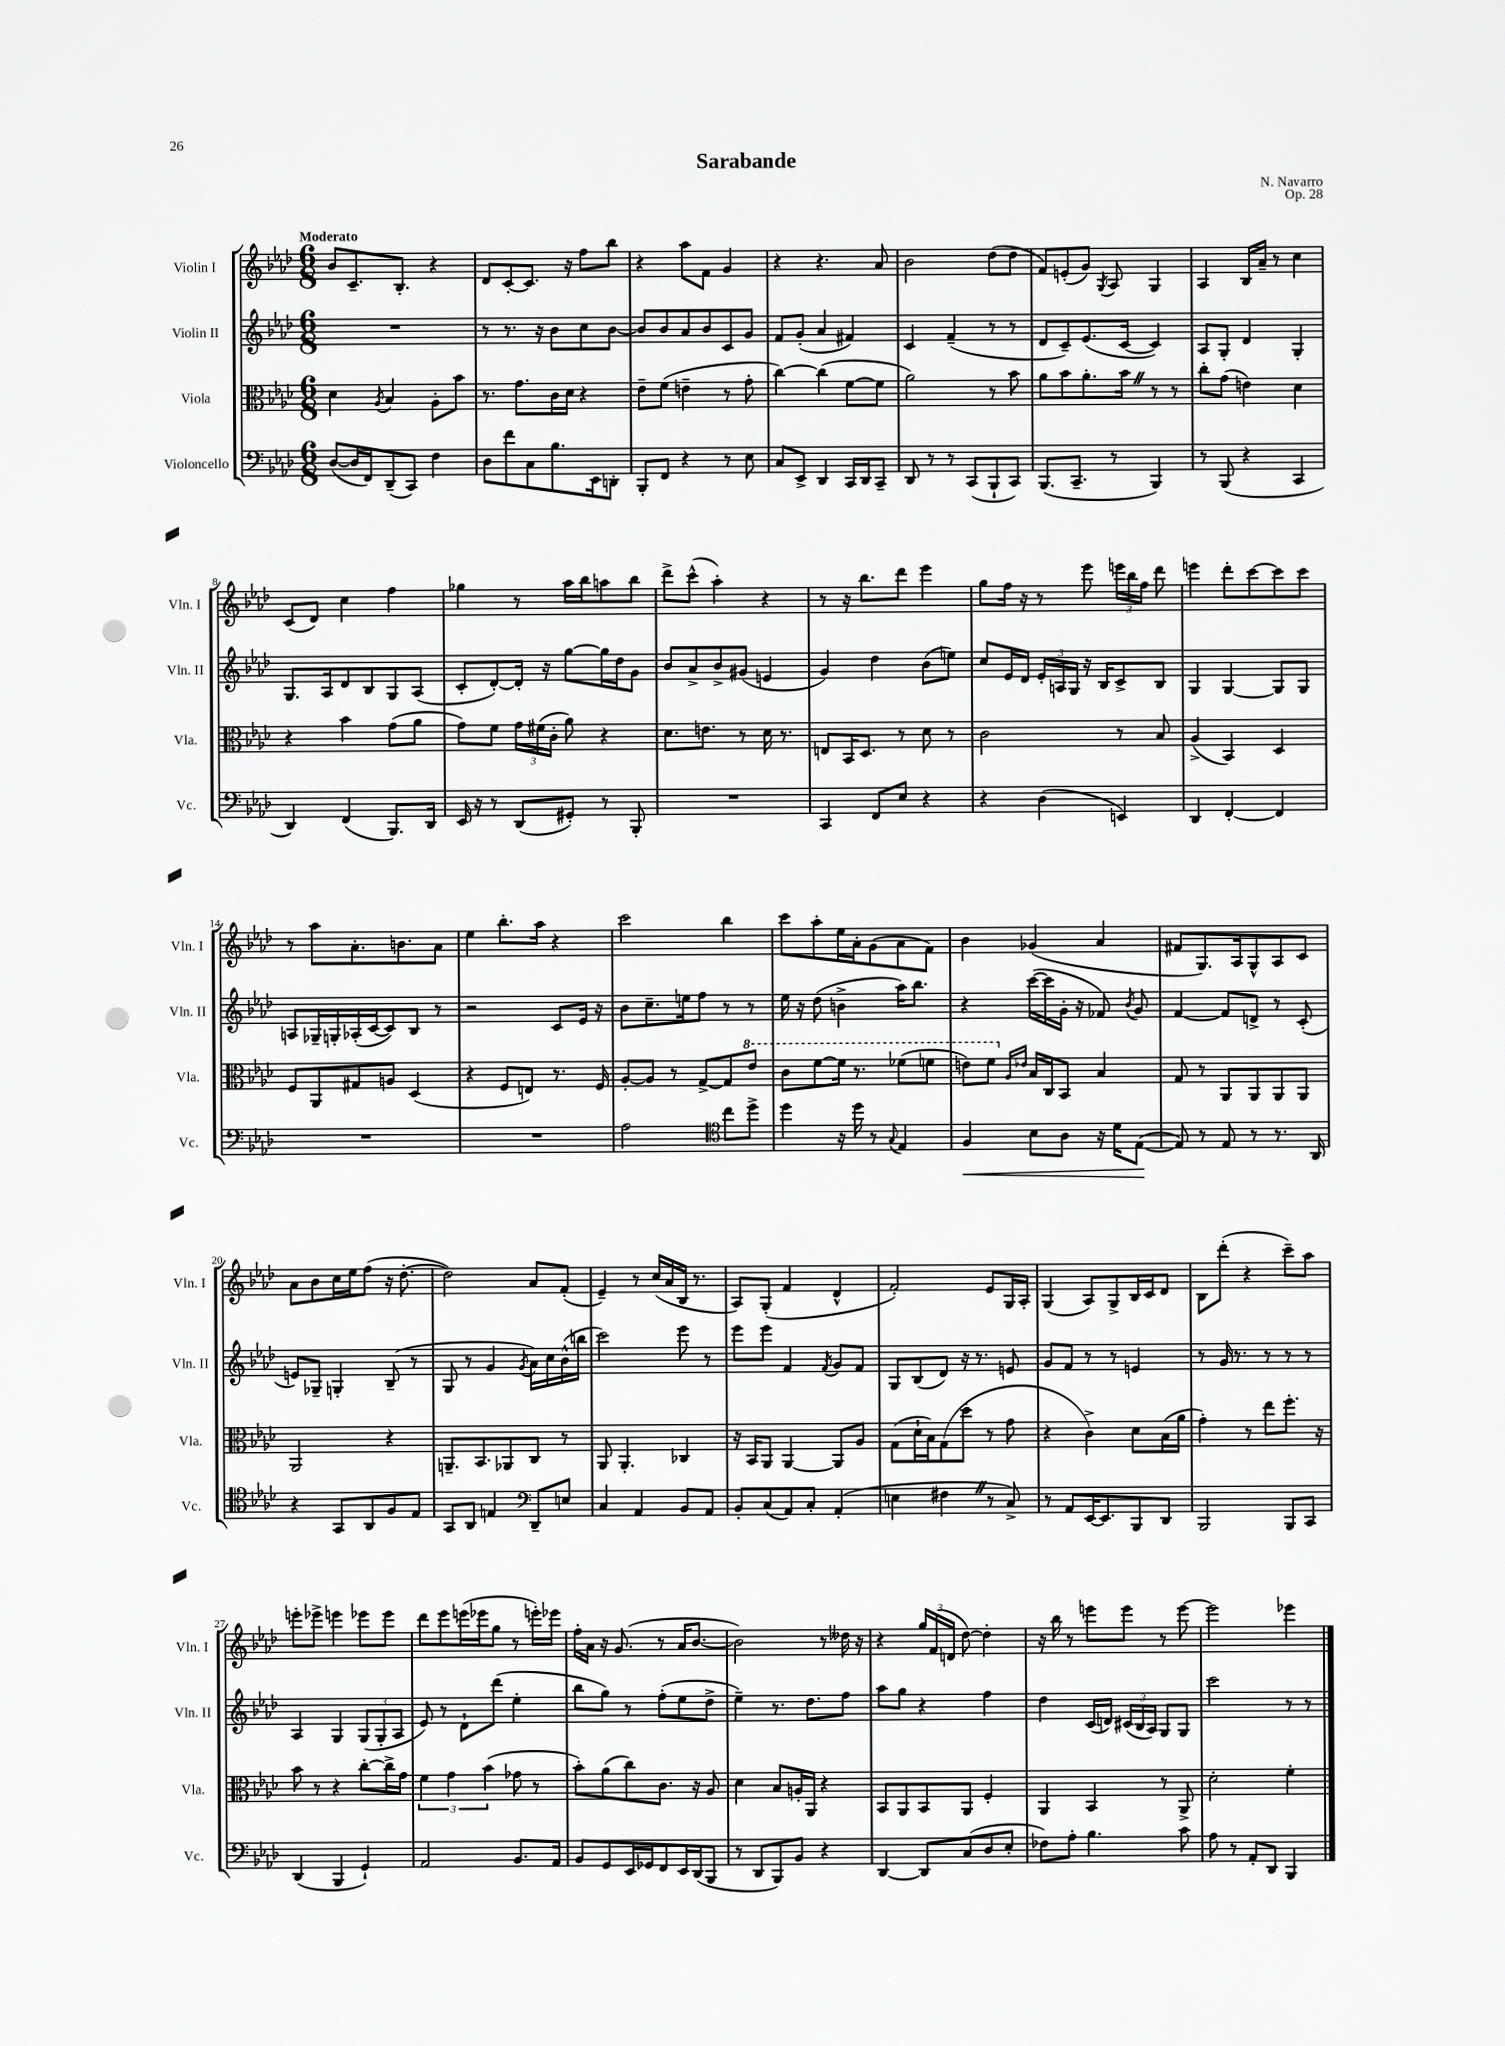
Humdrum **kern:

**kern	**kern	**kern	**kern
*staff4	*staff3	*staff2	*staff1
*clefF4	*clefC3	*clefG2	*clefG2
*k[b-e-a-d-]	*k[b-e-a-d-]	*k[b-e-a-d-]	*k[b-e-a-d-]
*M6/8	*M6/8	*M6/8	*M6/8
([8D-/L	4d-\	2.r	8b-/L
16D-/]L	.	.	8.c~/
16FF/J)	.	.	.
.	8qA-/	.	.
(8DD-~/	4B-/	.	.
.	.	.	8.B-'/J
8CC/J)	.	.	.
4F\	8A-'\L	.	4r
.	8b-\J	.	.
=	=	=	=
8D-\L	8.r	8r	8d-/L
8f\	.	8.r	[8c'/
.	8.g\L	.	.
8C\	.	.	8.c/]J
.	.	16r	.
8.B-\	16c\L	8b-\L	.
.	16d-\JJ	.	16r
.	4r	8cc\	8ff\L
16EE-\k	.	.	.
8DD'\J	.	[8b-\J	8bb-\J
=	=	=	=
8BBB-'/L	8e-~\L	8b-/]L	4r
8FF/J	(8f\J	8b-/	.
4r	4e~\	8a-/	8aa-\L
.	.	8b-/	8f\J
8r	8r	8c/	4g/
8E-\	8g'\	8g/J	.
=	=	=	=
8C/L	[4cc\)	8f/L	4r
8EE-^/J	.	(8g'/J	.
4DD-/	(4cc\]	4a-/	4.r
16CC/LL	[8f\L	4f#/)	.
16DD-/J	.	.	.
8CC~/J	8f\]J	.	8a-/
=	=	=	=
8DD-/	2a-\)	4c/	2b-\
8r	.	.	.
8r	.	(4f~/	.
(8CC/L	.	.	.
8BBB-`/	8r	8r	(8dd-\L
8CC/J)	8b-\	8r	8dd-\J
=	=	=	=
(8.BBB-/L	8a-\L	8d-/L	8f/L)
.	8b-\	8c~/)	(8e'/
8.CC~/J	.	.	.
.	8.a-'\	(8.e-/	8g/J)
.	.	.	8qG/
8r	.	.	8A-/
.	16b-\Jk	[16c/Jk	.
4BBB-/)	8r	4c/])	4G/
.	8r	.	.
=	=	=	=
8r	8cc'\L	8A-/L	4A-/
(8BBB-/	(8g\J	8G'/J	.
4r	4e\)	4d-/	16B-/LL
.	.	.	16a-~/JJ
.	.	.	8r
4CC/	4d-\	4G'/	4cc\
=	=	=	=
4DD-/)	4r	8.G/L	(8c/L
.	.	.	8d-/J)
.	.	16A-/k	.
(4FF/	4b-\	8d-/	4cc\
.	.	8B-/	.
8.BBB-/L)	(8g\L	8G/	4ff\
.	8a-\J	(8A-/J	.
16DD-/Jk	.	.	.
=	=	=	=
16EE-/	8g\L)	8c'/L	4gg-\
16r	.	.	.
8r	8f\J	[8d-'/)	.
(8DD-/L	24g\LL	16d-'/]Jk	8r
.	(24f#\	.	.
.	.	16r	.
.	24c'\JJ	.	.
8GG#'/J)	8a-\)	[8gg\L	16aa-\LL
.	.	.	16bb-\J
8r	4r	16gg\]L	8aa\
.	.	16dd-\J	.
8BBB-'/	.	8g\J	8bb-\J
=	=	=	=
2.r	8.d-\L	8b-/L	8ddd-^\L
.	.	8a-^/	(8ccc^^\J
.	8.e\J	.	.
.	.	8b-^/	4aa-'\)
.	8r	(8g#/J	.
.	16d-\	4e/	4r
.	8.r	.	.
=	=	=	=
4CC/	8E/L	4g/)	8r
.	16BB-/K	.	16r
.	8.D-/J	.	8.bb-\L
8FF/L	.	4dd-\	.
8E-/J	8r	.	8ddd-\J
4r	8d-\	(8b-\L	4eee-\
.	8r	8ee\J)	.
=	=	=	=
4r	2c\	8cc/L	8gg\L
.	.	16e-/L	16ff\Jk
.	.	16d-/JJ	16r
(4D-\	.	24e-'/LL	8r
.	.	24A/	.
.	.	24G/JJ	.
.	.	16r	8eee-\
.	.	16B-/LK	.
4EE/)	8r	8c^/	24eee\LL
.	.	.	24bb-\
.	.	.	24ff\JJ
.	8B-/	8B-/J	8ddd-\
=	=	=	=
4DD-/	(4A-^/	4G/	4eee\
[4FF'/	4BB-/)	[4G/	8ddd-'\L
.	.	.	[8ccc\
4FF/]	4D-/	8G/]L	8ccc\]
.	.	8G/J	8ccc\J
=	=	=	=
2.r	8F/L	8A/L	8r
.	8AA-/	16G-~/L	8aa-\L
.	.	16G'/	.
.	8G#/	(16A-'/	8.a-'\
.	.	[16c/J	.
.	8A/J	8c/])	.
.	.	.	8.b\
.	(4D-/	8B-/J	.
.	.	8r	8a-\J
=	=	=	=
2.r	4r	2r	4ee-\
.	8F/L	.	8.bb-'\L
.	8E/J)	.	.
.	.	.	16aa-\Jk
.	8.r	8c/L	4r
.	.	16e-/Jk	.
.	16F/	16r	.
=	=	=	=
2A-\	[8A-'/L	8b-\L	2ccc\
.	8A-/]J	8.cc~\	.
.	8r	.	.
.	.	16ee\k	.
.	[8G^/L	8ff\J	.
*clefC4	*	*	*
8cc\L	8G/]	8r	4bb-\
8dd-^\J	8ee-/J	8r	.
=	=	=	=
4dd-\	8cc\L	16ee-\	8ccc\L
.	.	16r	.
.	[8ff\	(8dd-\	8aa-'\
16r	16ff\]Jk	4b^\	16ee-\L
16dd-\	8.r	.	16a-'\J
8r	.	.	(8g\
8qqG/	.	.	.
4E-/	(8ff-\L	16aa-\LK)	8a-\
.	.	8.bb-\J	.
.	8ff\J	.	8f\J)
=	=	=	=
4F/	8ee\L)	4r	4b-\
.	8ff\J	.	.
.	16qqA-/LL	.	.
.	16qqe-/JJ	.	.
8B-\L	16B-/LL	([16ccc\LL	(4g-/
.	16C/J	16ccc\]	.
8A-\J	8BB-/J	16g'\JJ	.
.	.	16r	.
16r	4B-/	8f-/)	4a-/
16d-\LK	.	.	.
.	.	8qb-/	.
([8E-\J	.	8g/	.
=	=	=	=
8E-/])	8G/	[4f/	8f#/L
8r	8r	.	8.G/)
8E-/	8AA-/L	8f/]L	.
.	.	.	16A-/k
8r	8AA-/	8d^/J	8G^^/
8.r	8AA-/	8r	8A-/
.	8AA-/J	(8c'/	8c/J
16AA-/	.	.	.
=	=	=	=
4r	2AA-/	8e/L)	8a-\L
.	.	8G-~/J	8b-\
8GG/L	.	4G'/	16cc\L
.	.	.	16ee-\J
8AA-/	.	.	(8ff\J
8F/	4r	(8B-~/	16r
.	.	.	[8.dd-'\
8E-/J	.	8r	.
=	=	=	=
8GG/L	8.AA~/L	8G/	2dd-\])
8AA-/J	.	8r	.
.	8.BB-/	.	.
4E/	.	4g/	.
.	8AA-/	.	.
*clefF4	*	*	*
.	.	8qg/	.
8DD-~/L	8C/J	16a-\LL)	8a-/L
.	.	16cc\	.
8E/J	8r	(16b-^^\	(8f'/J
.	.	16bb\JJ	.
=	=	=	=
4C/	8AA-/	2ccc\)	4e-~/)
.	4.AA-'/	.	.
4AA-/	.	.	8r
.	.	.	(16cc/LL
.	.	.	16a-/
8BB-/L	4C-/	8eee-\	16B-/JJ
.	.	.	8.r
8AA-/J	.	8r	.
=	=	=	=
8BB-'/L	16r	8eee-\L	8A-/L)
.	16BB-/LK	.	.
(8C/	8AA-/J	8eee-\J	(8G'/J
8AA-/)	[4AA-/	4f/	4f/
8C'/J	.	.	.
.	.	8qf/	.
(4AA-'/	8AA-/]L	8g/L	4d-^^/
.	8A-/J	8f/J	.
=	=	=	=
4E\	(8G\L	8G/L	2f'/)
.	16d-`\L	(8B-/	.
.	16B-\J)	.	.
4F#\	(8G\	8d-/J)	.
.	8dd-'\J	16r	.
.	.	8.r	.
8r	8r	.	8e-/L
8C^/)	8g\	8e/	16G/L
.	.	.	16A-'/JJ
=	=	=	=
8r	4r	8g/L	(4G/
8AA-/L	.	8f/J	.
[16EE-/K	4c^\)	8r	8A-/L)
8.EE-/]	.	.	.
.	.	8r	8G^/
8BBB-/	8d-\L	4e/	16B-/L
.	.	.	16c/J
8DD-/J	(16B-\L	.	8d-/J
.	16a-\JJ	.	.
=	=	=	=
2BBB-/	4g'\)	8r	8B-\L
.	.	16g/	(8ddd-'\J
.	.	8.r	.
.	8r	.	4r
.	8ee-\L	8r	.
8BBB-/L	8.ff'\J	8r	8ccc~\L)
8CC/J	.	8r	8aa-\J
.	16r	.	.
=	=	=	=
(4DD-/	8b-\	4A-/	8eee'\L
.	8r	.	8eee-^\J
4BBB-/	4r	4G/	4eee\
4GG`/)	[8cc'\L	(12G/L	8eee-\L
.	.	12G'/	.
.	16cc^\]L	.	8eee-\J
.	.	12A-/J	.
.	16g\JJ	.	.
=	=	=	=
2AA-/	6f\	8e-/)	8ddd-\L
.	.	8r	8eee-\
.	6g\	.	.
.	.	8d-`\L	(16eee\L
.	.	.	16eee-\J
.	(6b-\	.	.
.	.	(8ddd-\J	8gg\J
8.BB-/L	8g-\	4ee-'\	8r
.	8r	.	16eee'\LL)
16AA-/Jk	.	.	16eee-\JJ
=	=	=	=
8BB-/L	8b-'\L)	8bb-\L	16ff'\LL
.	.	.	16a-\JJ
8GG/	(8a-\	8gg\J)	16r
.	.	.	(8.g/
16EE-/L	8cc\)	8r	.
16GG-/J	.	.	.
8FF/	8.c\J	(8ff'\L	8r
16EE-/L	.	8ee-\	16a-/LK
(16DD-/J	16r	.	[8.b-/J
8BBB-/J	8A-/	8dd-^\J	.
=	=	=	=
8r	4d-\	4ee-~\)	2b-\])
8DD-/L	.	.	.
8BBB-/)	8B-/L	8.r	.
8BB-/J	16A'/L	.	.
.	16AA-/JJ	8.dd-\L	.
4r	4r	.	8r
.	.	8ff\J	16dd--\
.	.	.	16r
=	=	=	=
[4DD-/	8BB-/L	8aa-\L	4r
.	8AA-/	8gg\J	.
8DD-/]L	8BB-/	4r	24gg/LL
.	.	.	(24f/
.	.	.	24d/JJ
(8C/	8AA-/J	.	[8dd-\)
8D-/	4F'/	4ff\	4dd-'\]
8E-'/J	.	.	.
=	=	=	=
8F-\L)	4AA-/	4dd-\	16r
.	.	.	16bb-\
8A-'\J	.	.	8r
4.B-\	4BB-/	(16c/LL	8eee\L
.	.	16d/JJ)	.
.	.	(24c#/LL	8eee\J
.	.	24B-/	.
.	.	24A-/JJ)	.
.	8r	8G/L	8r
8c\	8AA-^/	8G/J	[8eee\
=	=	=	=
8A-\	2d-'\	2ccc\	2eee\]
8r	.	.	.
8AA-'/L	.	.	.
8DD-/J	.	.	.
4BBB-/	4f'\	8r	4eee-\
.	.	8r	.
==	==	==	==
*-	*-	*-	*-
